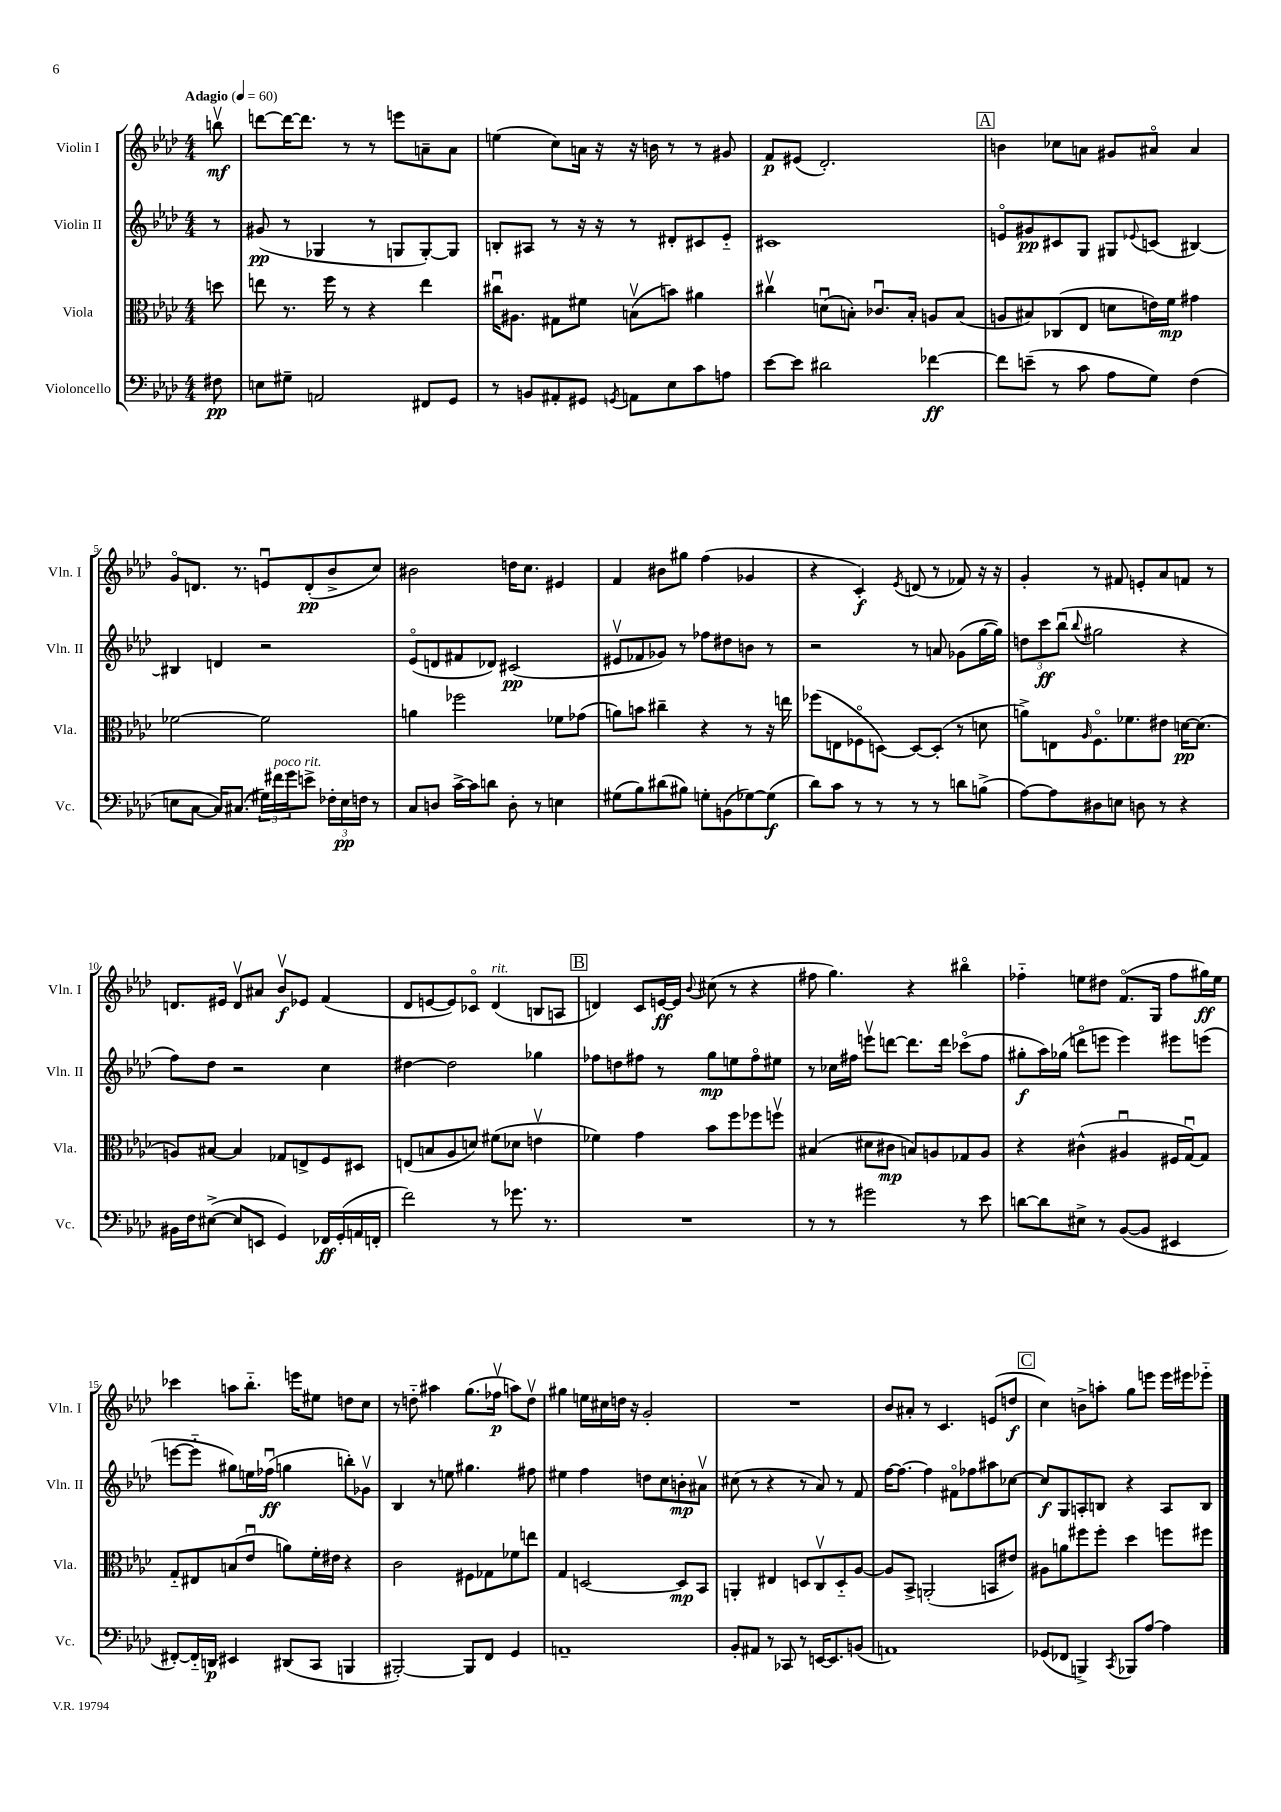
<<
\new StaffGroup <<
\new Staff = "s0" \with { instrumentName = "Violin I" shortInstrumentName = "Vln. I" } {
    \clef treble \key aes \major \numericTimeSignature \time 4/4 \partial 8 \tempo "Adagio" 4 = 60
    b''8\upbow\mf |
    d'''8~ d'''16~ d'''8. r8 r8 e'''8 a'8-- a'8 |
    e''4( c''8) a'16 r16 r16 b'16 r8 r8 gis'8 |
    f'8\p eis'8( des'2.-.) |
    \mark \markup { \box "A" } b'4 ces''8 a'8 gis'8 ais'8\flageolet ais'4 |
    g'8\flageolet d'8. r8. e'8\downbow d'8-.\pp( bes'8-> c''8) |
    bis'2 d''16 c''8. eis'4 |
    f'4 bis'8 gis''8 f''4( ges'4 |
    r4 c'4-.\f) \acciaccatura { ees'8 } d'8( r8 fes'8) r16 r16 |
    g'4-. r8 fis'8 e'8-. aes'8 f'8 r8 |
    d'8. eis'16 d'8\upbow ais'8 bes'8\upbow\f ees'8 f'4( |
    des'8 e'8~ e'8) ces'8\flageolet des'4^\markup { \italic "rit." }( b8 a8 |
    \mark \markup { \box "B" } d'4) c'8 e'16~\ff e'16 \appoggiatura { bes'8 } cis''8( r8 r4 |
    fis''8 g''4.) r4 bis''4\flageolet |
    fes''4-_ e''8 dis''8 f'8.\flageolet( g16 fes''8 gis''16\ff) e''16 |
    ces'''4 a''8 bes''8.-_ e'''16 eis''8 d''8 c''8 |
    r8 d''8-_ ais''4 g''8.( fes''16\upbow\p a''8) d''8\upbow |
    gis''4 e''16 cis''16 d''16 r16 g'2-. |
    R1 |
    bes'8 ais'8-. r8 c'4. e'8( d''8\f |
    \mark \markup { \box "C" } c''4) b'8-> a''8-. g''8 e'''8 e'''16 eis'''16 ees'''8-_ \bar "|." |
}
\new Staff = "s1" \with { instrumentName = "Violin II" shortInstrumentName = "Vln. II" } {
    \clef treble \key aes \major \numericTimeSignature \time 4/4 \partial 8
    r8 |
    gis'8\pp( r8 ges4 r8 g8 g8~-.) g8 |
    b8-. ais8 r8 r16 r16 r8 dis'8-. cis'8 ees'8-_ |
    cis'1 |
    \mark \markup { \box "A" } e'8\flageolet gis'8\pp cis'8 g8 gis8 \appoggiatura { ees'8 } c'8( bis4~) |
    bis4 d'4 r2 |
    ees'8\flageolet( d'8 fis'8 des'8) cis'2\pp( |
    eis'8\upbow fes'8 ges'8) r8 fes''8 dis''8 b'8 r8 |
    r2 r8 a'8 ges'8( g''16~ g''16) |
    \tuplet 3/2 { d''8 c'''8\ff bes''8\downbow( } \appoggiatura { bes''8 } gis''2 r4 |
    f''8) des''8 r2 c''4 |
    dis''4~ dis''2 ges''4 |
    \mark \markup { \box "B" } fes''8 d''8 fis''8 r8 g''8\mp e''8 fis''8\flageolet eis''8 |
    r8 ces''16 fis''16 e'''8\upbow d'''8~ d'''8. d'''16 ces'''8\flageolet( fis''8 |
    gis''8-.\f aes''16) ges''16( d'''8\flageolet e'''8 e'''4) eis'''8 e'''8( |
    e'''8~ e'''8-_ gis''8) e''16 fes''16\downbow\ff( g''4 b''8-.) ges'8\upbow |
    bes4 r8 e''8 gis''4. fis''8 |
    eis''4 f''4 d''8 c''8 b'8-.\mp ais'8\upbow |
    cis''8( r8 r4 r8 aes'8) r8 f'8 |
    f''16~ f''8.~ f''4 fis'8\flageolet fes''8 ais''8 ces''8~ |
    \mark \markup { \box "C" } ces''8\f g8 a8-. b8 r4 a8 b8 \bar "|." |
}
\new Staff = "s2" \with { instrumentName = "Viola" shortInstrumentName = "Vla." } {
    \clef alto \key aes \major \numericTimeSignature \time 4/4 \partial 8
    d''8 |
    e''8 r8. f''16 r8 r4 e''4 |
    cis''16\downbow ais8. gis8 fis'8 b8\upbow( b'8) ais'4 |
    cis''4\upbow d'8\downbow( b8-.) ces'8.\downbow b16-. a8 b8( |
    \mark \markup { \box "A" } a8 bis8) ces8( ees8 d'8 e'16) f'16\mp gis'4 |
    fes'2~ fes'2 |
    a'4 fes''2 fes'8 ges'8( |
    a'8) b'8 cis''4-- r4 r8 r16 e''16 |
    fes''8( e8 fes8\flageolet d8~) d8~ d8-.( r8 d'8 |
    a'8->) e8 \grace { aes16 } f8.\flageolet fes'8. eis'8 d'16~\pp d'8.( |
    a8) bis8~ bis4 ges8 e8-> f8 dis8 |
    e8( b8 aes8 d'8) fis'8( des'8 e'4\upbow |
    \mark \markup { \box "B" } fes'4) g'4 bes'8 f''8 fes''8 f''8\upbow |
    bis4( dis'8 cis'8\mp b8) a8 ges8 a8 |
    r4 cis'4-^( ais4\downbow fis16 g16~\downbow) g8 |
    g8-_ eis8 b8( ees'8\downbow a'8) f'16-. eis'16 r4 |
    c'2 fis8 ges8 fes'8 e''8 |
    g4 d2~ d8\mp bes,8 |
    a,4-. eis4 d8 c8\upbow d8-_ aes8~ |
    aes8 bes,8-> a,2-.( b,8 eis'8) |
    \mark \markup { \box "C" } ais8 a'8 fis''8 fis''8-. des''4 f''8 fis''8 \bar "|." |
}
\new Staff = "s3" \with { instrumentName = "Violoncello" shortInstrumentName = "Vc." } {
    \clef bass \key aes \major \numericTimeSignature \time 4/4 \partial 8
    fis8\pp |
    e8 gis8-- a,2 fis,8 g,8 |
    r8 b,8 ais,8-. gis,8 \acciaccatura { g,8 } a,8 ees8 c'8 a8 |
    ees'8~ ees'8 dis'2 fes'4~\ff |
    \mark \markup { \box "A" } fes'8 e'8--( r8 c'8 aes8 g8) f4( |
    e8 c8~ c16) cis8.( \tuplet 3/2 { gis16) fis'16^\markup { \italic "poco rit." } g'16 } e'8-> \tuplet 3/2 { fes16-. e16\pp f16 } r8 |
    c8 d8 c'16~-> c'16 d'8 d8-. r8 e4 |
    gis8( bes8) dis'8( bis8) g8-. b,8( ges8~) ges8\f( |
    des'8) c'8 r8 r8 r8 r8 d'8 b8->( |
    aes8~) aes8 dis8 e8 d8 r8 r4 |
    bis,16 f16 eis8~->( eis8 e,8 g,4) fes,16\ff g,16-.( a,16 f,16-. |
    f'2) r8 ges'8. r8. |
    \mark \markup { \box "B" } R1 |
    r8 r8 gis'2 r8 ees'8 |
    d'8~ d'8 eis8-> r8 bes,8~( bes,8 eis,4 |
    fis,8~-.) fis,16-_ d,16\p eis,4 dis,8( c,8 b,,4 |
    bis,,2~-.) bis,,8 f,8 g,4 |
    a,1-- |
    bes,8-. ais,8 r8 ces,8 r8 e,16~ e,8. b,8( |
    a,1) |
    \mark \markup { \box "C" } ges,8( fes,8 b,,4->) \acciaccatura { c,8 } bes,,8 aes8~ aes4 \bar "|." |
}
>>
>>
